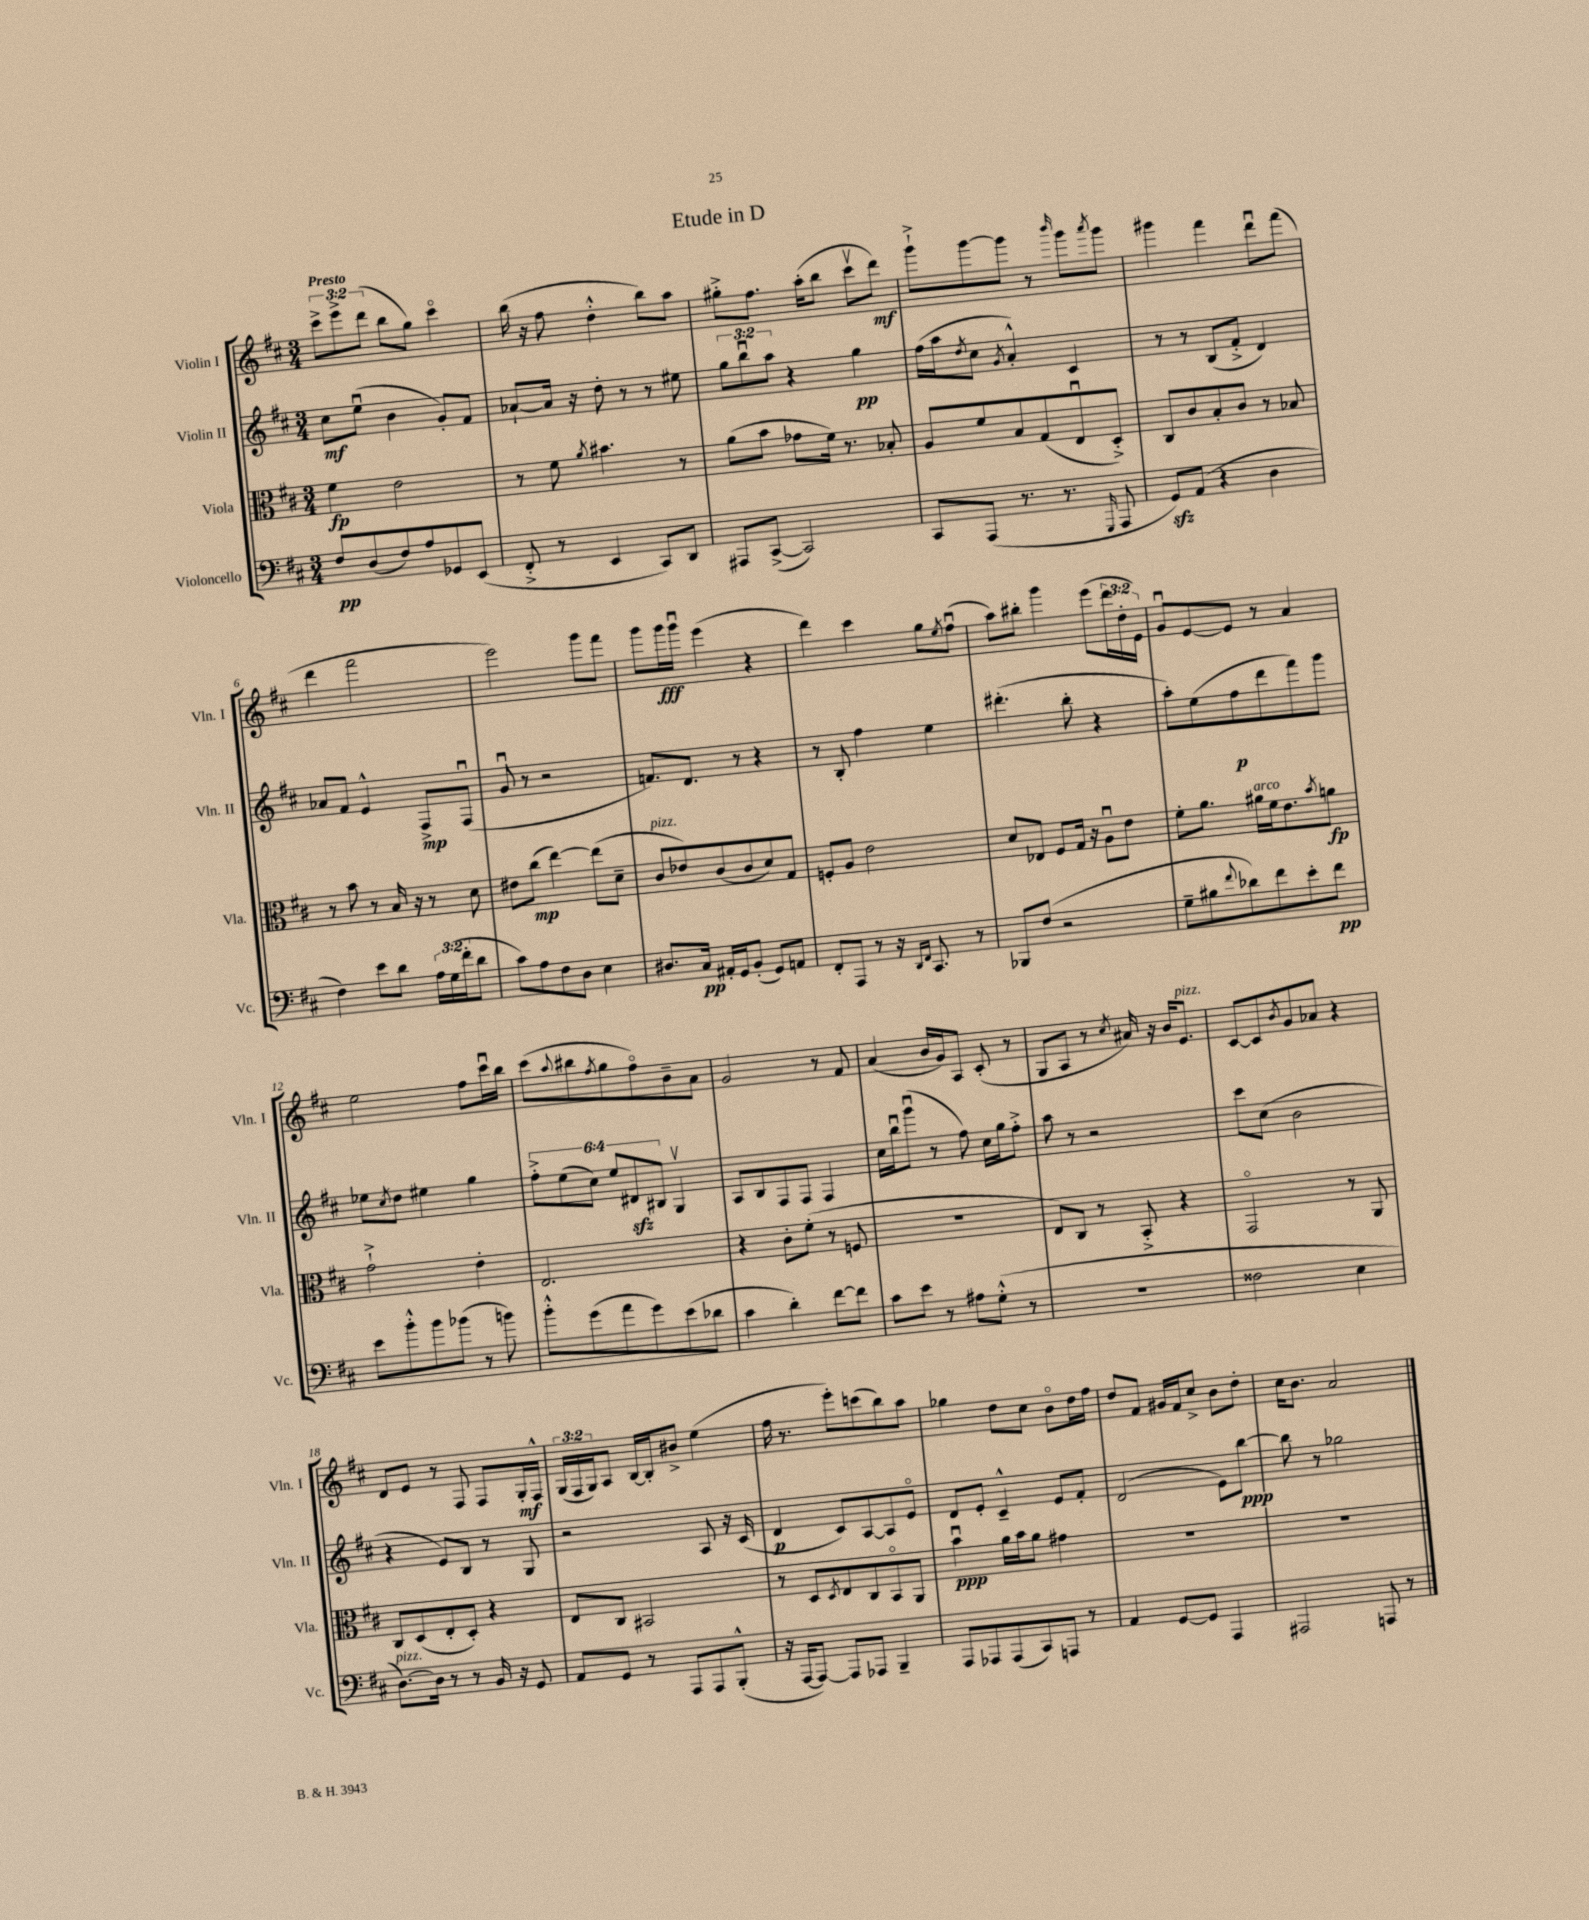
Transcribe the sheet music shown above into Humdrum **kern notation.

**kern	**kern	**kern	**kern
*staff4	*staff3	*staff2	*staff1
*clefF4	*clefC3	*clefG2	*clefG2
*k[f#c#]	*k[f#c#]	*k[f#c#]	*k[f#c#]
*M3/4	*M3/4	*M3/4	*M3/4
8F#	4f#	8cc#	12ccc#^
.	.	.	12eee^
(8D	.	(8eeu	.
.	.	.	(12ddd
8F#)	2e	4b	8bb
8A	.	.	8gg)
8GG-	.	8g')	4ccc#o
(8EE	.	8f#	.
=	=	=	=
8FF#'^	8r	[8a-`	(16bb
.	.	.	16r
8r	8f#	16a-]	8ff#
.	.	16r	.
.	8qa	.	.
4EE	4.b#	8dd'	4dd'^^
.	.	8r	.
8CC#)	.	8r	8bb)
8DD	8r	8ee#	8aa
=	=	=	=
8AAA#	(8a	12gg	8gg#'^
.	.	12bbu	.
([8CC#^	8b	.	8.ff#
.	.	12aa	.
2CC#])	8g-	4r	.
.	.	.	(16aa'
.	16f#)	.	8bb
.	8.r	.	.
.	.	4gg	8ccc#v
.	8B-'	.	8ddd)
=	=	=	=
8CC#	8A	(16ff#	8ggg`^
.	.	16aa	.
.	.	8qdd	.
(8AAA	8f#	8cc#	[8ggg
.	.	8qg	.
8.r	8B	4a'^^)	8ggg]
.	(8G	.	8r
8.r	.	.	.
.	.	.	16qqbbb
.	8Eu	4c#	8ggg
16qqGGG	.	.	8qaaa
8AAA	8D'^)	.	8ggg
=	=	=	=
8GG)	8C#	8r	4ggg#
(8AA	8c#	8r	.
4r	8B'	(8B	4fff#
.	8c#	8f#'^	.
4D	8r	4d)	8dddu
.	8B-	.	(8fff#
=	=	=	=
4F#)	8r	8a-	4ddd
.	8b	8f#	.
8e	8r	4e^^	2fff#
8d	16B	.	.
.	16r	.	.
24A	8r	8F#^	.
(24G	.	.	.
24f#'	.	.	.
8d	8d	(8F#u	.
=	=	=	=
8c#)	8e#	8gu	2eee)
8A	(8cc#	8r	.
8F#	[4ee)	2r	.
8D	.	.	.
4E	(8ee]	.	8ggg
.	8d~	.	8fff#
=	=	=	=
8.D#	8c#	8.f)	8ggg
.	8e-)	.	16ggg
16C#	.	8.d	16gggu
16AA#'	(8c#	.	(4eee
16GG	.	.	.
(8BB'	8c#	8r	.
8GG)	8d)	4r	4r
8AA	8G	.	.
=	=	=	=
8FF#'	8F'	8r	4ddd)
8AAA	8A	8B'	.
8r	2e	4ff#	4ccc#
16r	.	.	.
16qqDD	.	.	.
16qqFF#	.	.	.
8.CC#	.	.	.
.	.	4ee	8gg
.	.	.	8qee
8r	.	.	(8ff#u
=	=	=	=
8BBB-	8d	(4.ddd#'	8aa)
(8F#	8E-	.	8bb#'
2r	8F#	.	4ggg
.	16G	8bb'	.
.	16r	.	.
.	8Au	4r	(8eee
.	8e	.	24ddd
.	.	.	24dd'
.	.	.	24e)
=	=	=	=
8G~	8f#'	8aa')	8gu
8B#	8.a	(8ee	[8e
8qqf#	.	.	.
8d-)	.	8ff#	8e]
.	16a#	.	.
8f#	16f#	8ddd	8r
.	8.e	.	.
8e'	.	8fff#)	4a
.	8qb	.	.
8f#	8a	8ggg	.
=	=	=	=
8e	2g`^	8ee-	2ee
.	.	8qcc#	.
8b'^^	.	8dd	.
8b	.	4ee#	.
(8b-	.	.	.
8r	4e'	4gg	8ff#
8b)	.	.	16ccc#u
.	.	.	16bb
=	=	=	=
8b'^^	2.E	12ff#'^	(8ccc#
.	.	(12ee	.
.	.	.	8qqaa
(8g	.	.	8bb#
.	.	12cc#)	.
.	.	.	8qff#
8a	.	12ee	8gg
.	.	12d#	.
8g)	.	.	8ff#o)
.	.	12B#	.
(8e	.	4Gv	8b~
8d-	.	.	8a
=	=	=	=
4c#	4r	8A	2g
.	.	8B	.
4d')	8c#'	8F#	.
.	(8f#'	8F#	.
[8f#	8r	4F#	8r
8f#]	8F	.	8f#
=	=	=	=
8c#	2.r	16cc#	(4a
.	.	16bbu	.
8e	.	(8gggu	.
8r	.	8r	16b
.	.	.	16g)
8A#	.	8ff#)	8A
(8G'^^	.	16cc#	(8c#'
.	.	16gg	.
8r	.	8ff#'^	8r
=	=	=	=
2.r	8E)	8aa	8G
.	8C#	8r	8A
.	8r	2r	8r
.	.	.	8qcc#
.	8BB'^	.	16a#)
.	.	.	16r
.	4r	.	16b
.	.	.	8.e
=	=	=	=
2F##	2GGo	8ccc#	[8c#
.	.	(8cc#	8c#]
.	.	.	8qb
.	.	2b	8g
.	.	.	8a-
4E	8r	.	4r
.	8AA	.	.
=	=	=	=
[8.D)	8C#	4r	8d
.	(8D	.	8e
16D]	.	.	.
8r	8E'	8e)	8r
8r	8D')	8B	8F#
16BB	4r	8r	8F#
16r	.	.	.
8GG	.	8G	16G'
.	.	.	16F#^^
=	=	=	=
8AA	8E	2r	(24G
.	.	.	24F#
.	.	.	24G)
8GG	8C#	.	8A
8r	2BB#	.	[16B
.	.	.	16B']
8AAA	.	.	8b#^
8AAA	.	8A	(4ee
(8BBB'^^	.	16r	.
.	.	(16c#	.
=	=	=	=
16r	8r	4d	16ff#
[16AAA	.	.	8.r
8AAA_)	8D	.	.
.	8qD	.	.
8AAA]	8E	8c#)	8eee')
8AAA-	8C#	[8A	(8ccc
4BBB~	8BBo	8A]	8bb)
.	8AA	8eo	8aa
=	=	=	=
8AAA	4bu	8d	4gg-
8AAA-	.	8e'	.
(8AAA-	16a	4c#~^^	8dd
.	16b	.	.
8CC#)	8a	.	8cc#
8AAA	4g#	8e	8bo
8r	.	8f#'	16dd
.	.	.	16ff#
=	=	=	=
4AA	2.r	(2d	8dd
.	.	.	8f#
[8GG	.	.	16g#
.	.	.	16f#
8GG]	.	.	8cc#^
4AAA	.	8e)	8b
.	.	[8bb	8dd'
=	=	=	=
2AAA#	2.r	8bb]	16cc#
.	.	.	8.b
.	.	8r	.
.	.	2gg-	2a
8AAA	.	.	.
8r	.	.	.
==	==	==	==
*-	*-	*-	*-
